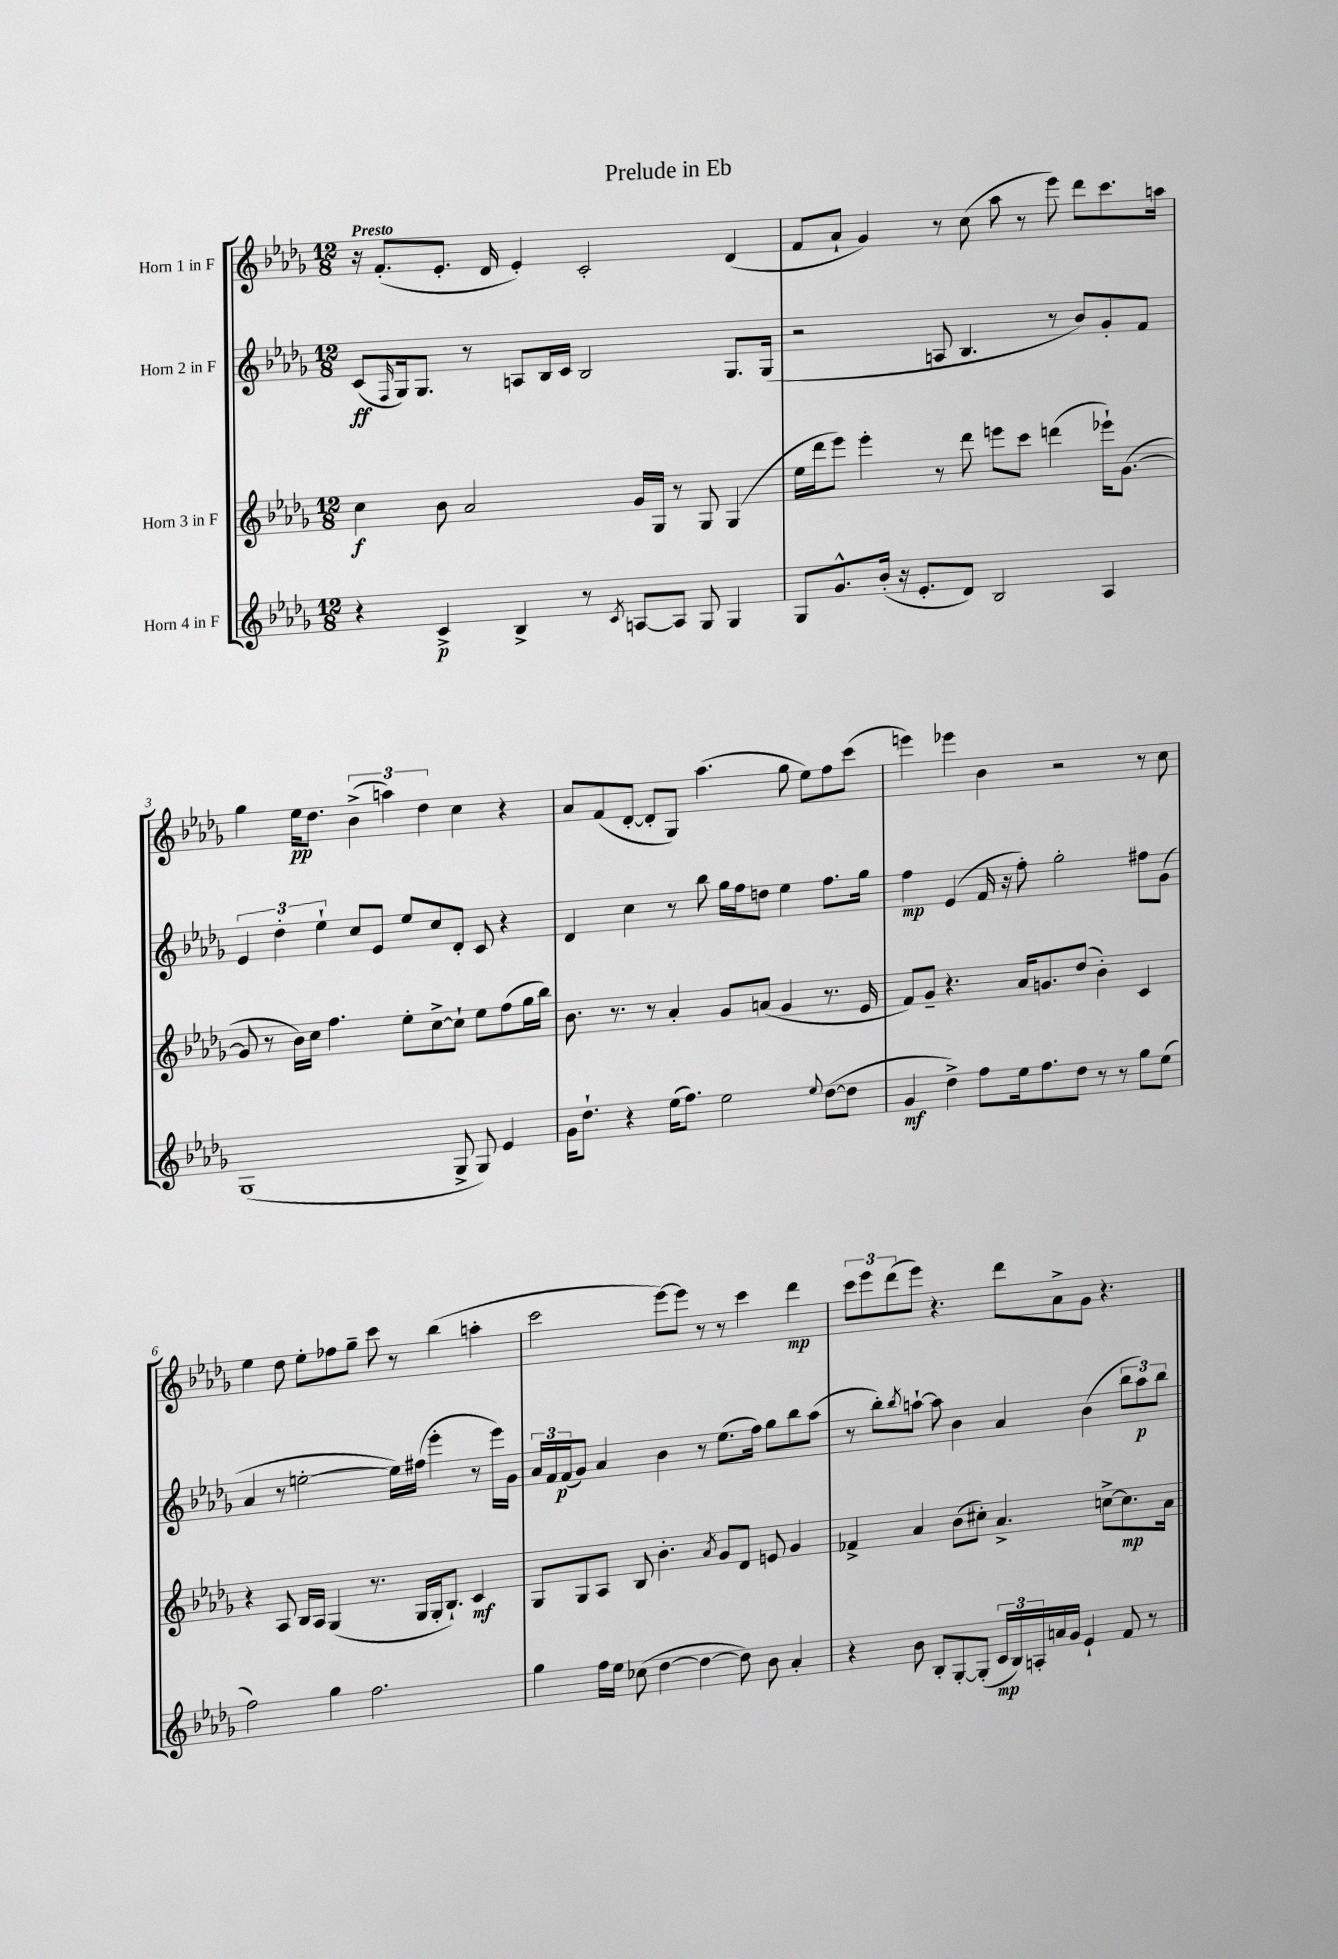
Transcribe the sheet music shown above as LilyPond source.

\header { title = "Prelude in Eb" }
<<
\new StaffGroup <<
\new Staff = "s0" \with { instrumentName = "Horn 1 in F" } {
    \clef treble \key des \major \numericTimeSignature \time 12/8 \tempo "Presto"
    r16 f'8.-.( ees'8.-. des'16 ees'4-.) c'2-. des'4( |
    f'8 aes'8-! ges'4) r8 c''8( aes''8 r8 ees'''8) des'''8 c'''8. a''16 |
    ges''4 ees''16\pp des''8. \tuplet 3/2 { bes'4->( a''4) des''4 } c''4 r4 |
    aes'8 f'8( des'8~-. des'8-. ges8) aes''4.( ges''8 ees''8) f''8 c'''8( |
    e'''4) ees'''4 bes'4 r2 r8 c''8 |
    ees''4 des''8 ees''8-. fes''8 ges''8-- c'''8 r8 bes''4( a''4-. |
    c'''2 ees'''8~) ees'''8 r8 r8 c'''4 des'''4\mp |
    \tuplet 3/2 { c'''8 ees'''8 des'''8( } ees'''8) r4. des'''8 aes'8-> ges'8 r4. \bar "|." |
}
\new Staff = "s1" \with { instrumentName = "Horn 2 in F" } {
    \clef treble \key des \major \numericTimeSignature \time 12/8
    c'8\ff( \grace { f16 } ges16) ges8. r8 a8 bes16 c'16 bes2 ges8. ges16( |
    r2 a8 bes4. r8 bes'8) ges'8-. f'8 |
    \tuplet 3/2 { ees'4 des''4-. ees''4-! } c''8 ees'8 ees''8 c''8 des'8-. c'8 r4 |
    des'4 c''4 r8 bes''8 ges''16 f''16 d''8 ees''4 f''8. ges''16 |
    f''4\mp ees'4( f'16 r16 f''8-.) ges''2-. fis''8 ges'8( |
    aes'4 r8 e''2~-. e''16) fis''16( ees'''4-. r8 ees'''16) ges'16 |
    \tuplet 3/2 { aes'16 f'16 f'16\p( } ges'8) aes'4 bes'4 r8 ees''8.( f''16) ges''8 bes''8 aes''8( |
    r8 bes''8-.) \acciaccatura { bes''8 } a''8~-! a''8 bes'4 aes'4 bes'4( \tuplet 3/2 { bes''8 a''8\p) bes''8 } \bar "|." |
}
\new Staff = "s2" \with { instrumentName = "Horn 3 in F" } {
    \clef treble \key des \major \numericTimeSignature \time 12/8
    c''4\f bes'8 aes'2 ges'16 ges16 r8 ges8 ges4( |
    ees''16 des'''16 ees'''8) ees'''4-. r8 des'''8 e'''8 c'''8 d'''4( ees'''16-!) ges'8.~( |
    ges'8 r8 bes'16) c''16 f''4. ees''8-. c''8~-> c''8-! ees''8 f''8( ges''16 bes''16) |
    bes'8. r8. r8 aes'4-. ges'8 a'8( ges'4 r8. ees'16 |
    f'8) ges'8-- r4. aes'16 g'8. des''8( bes'4-.) c'4 |
    r4 aes8 bes16 aes16 ges4( r8. ges16 ges16-. bes8.-!) c'4\mf |
    ges8 ges8 aes8 bes8 bes'4.-. \acciaccatura { aes'8 } ges'8 des'8 e'8 ges'4 |
    fes'4-> aes'4 bes'8( cis''8-.) aes'4.-> c''8~-> c''8.\mp aes'16 \bar "|." |
}
\new Staff = "s3" \with { instrumentName = "Horn 4 in F" } {
    \clef treble \key des \major \numericTimeSignature \time 12/8
    r4 c'4->\p bes4-> r8 \acciaccatura { c'8 } a8~ a8 ges8 ges4 |
    ges8 ges'8.-^ bes'16-.( r16 ees'8.-. des'8) bes2 aes4 |
    ges1( ges8-> ges8) ees'4 |
    ges'16 des''8.-! r4 ees''16( f''8.) ees''2 \appoggiatura { ees''8 } des''8~( des''8 |
    ges'4\mf des''4->) f''8 ees''16 f''8. des''8 r8 r8 ges''8 ees''8( |
    f''2) ges''4 f''2. |
    ges''4 f''16 ees''16 ces''8( des''4~ des''4~ des''8) bes'8 aes'4-. |
    r4 bes'8 bes8-. ges8~-. ges8-.( \tuplet 3/2 { c'16\mp bes16) a16-. } a'16 ges'16 ees'4-! f'8 r8 \bar "|." |
}
>>
>>
